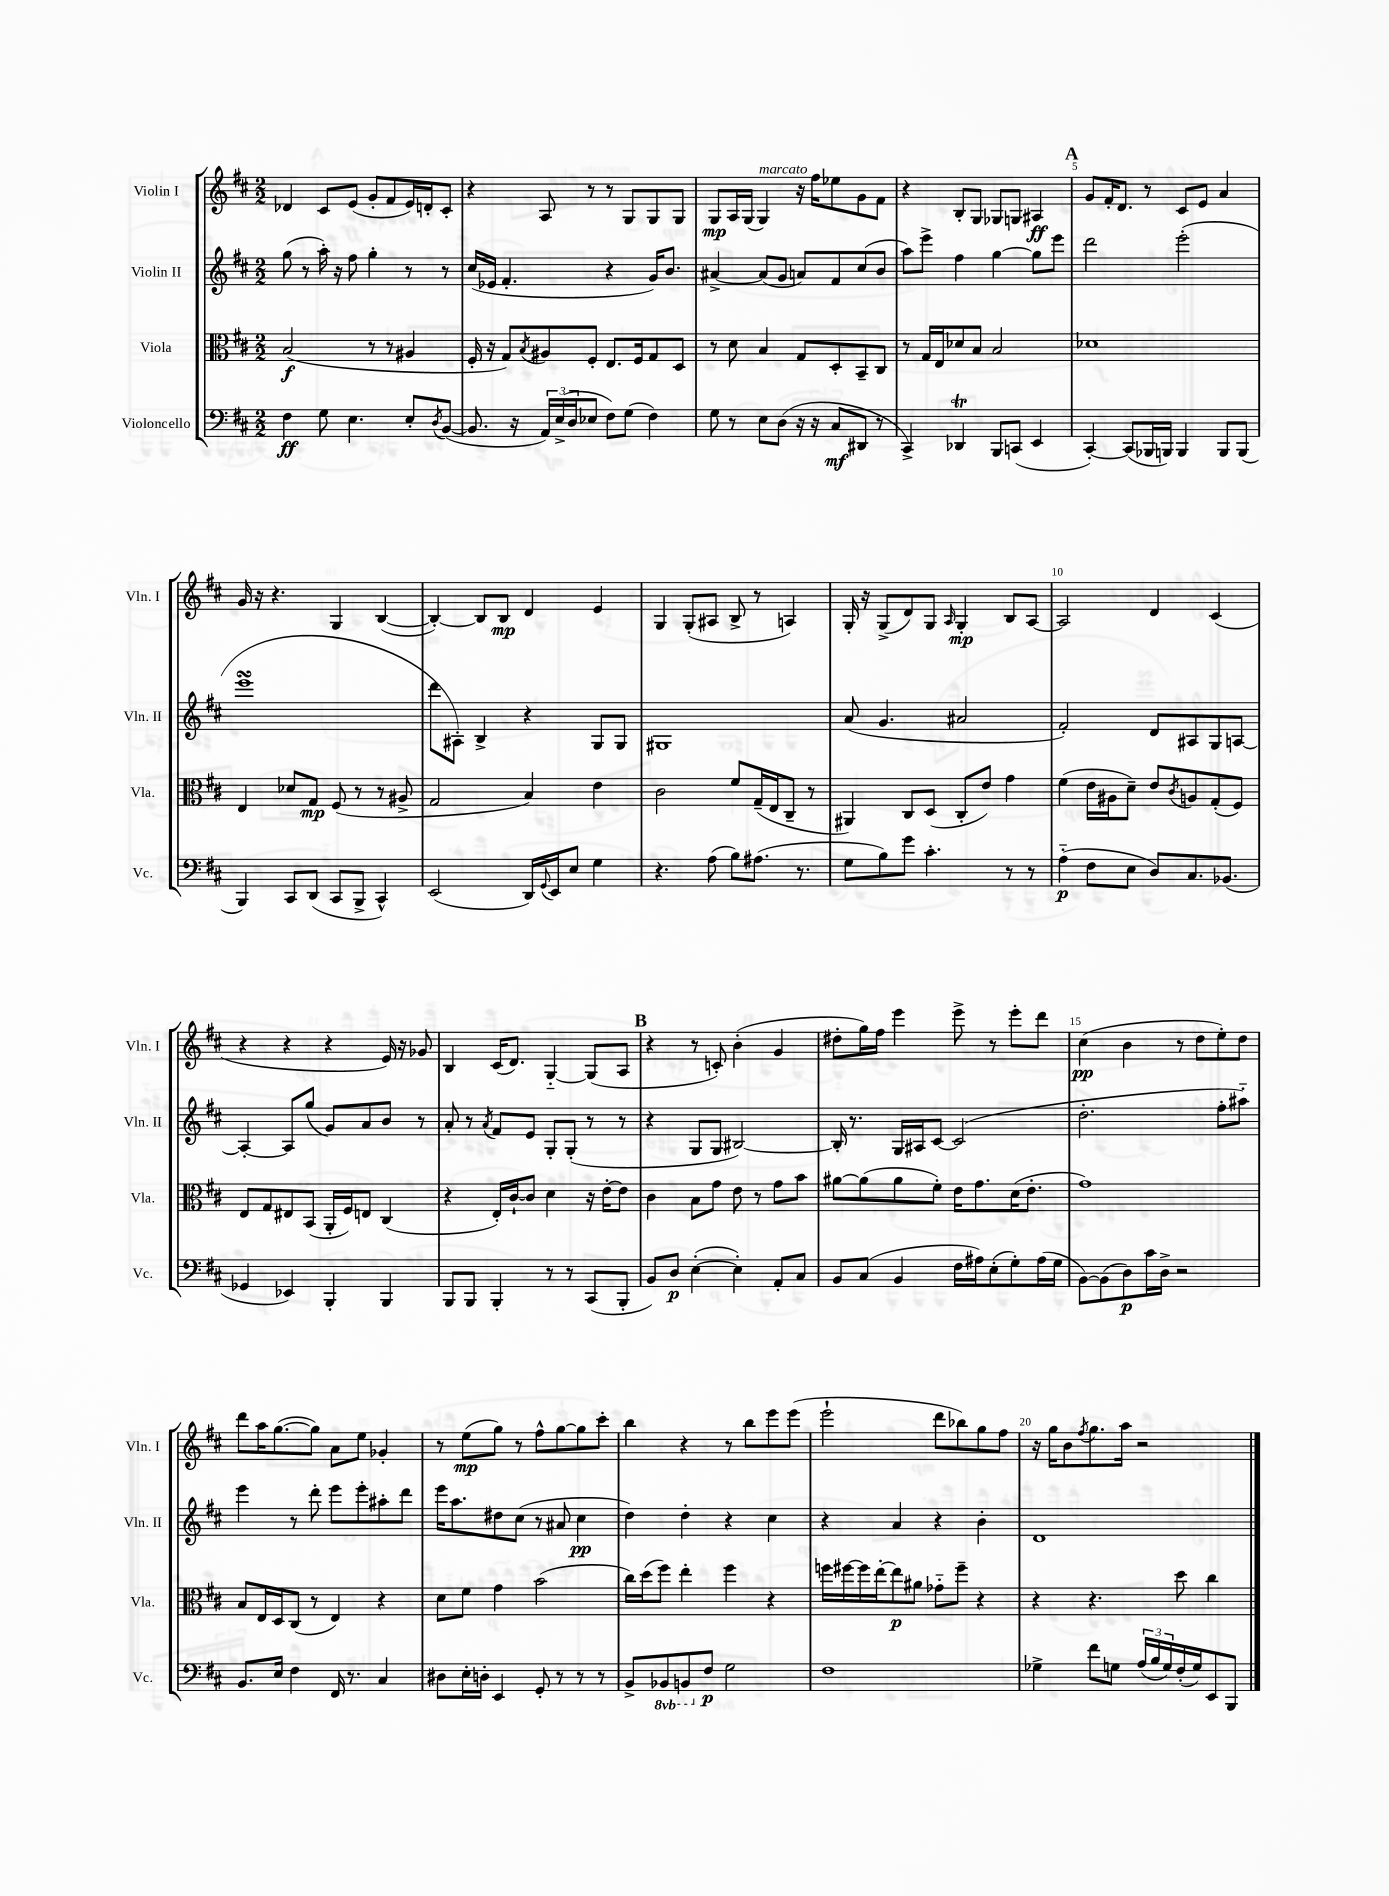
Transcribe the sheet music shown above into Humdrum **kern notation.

**kern	**kern	**kern	**kern
*staff4	*staff3	*staff2	*staff1
*clefF4	*clefC3	*clefG2	*clefG2
*k[f#c#]	*k[f#c#]	*k[f#c#]	*k[f#c#]
*M2/2	*M2/2	*M2/2	*M2/2
4F#\	(2B/	(8gg\	4d-/
.	.	8r	.
8G\	.	16aa'\)	8c#/L
.	.	16r	.
4.E\	.	8ff#\	(8e/J
.	8r	4gg'\	8g'/L
.	8r	.	8f#/
8E'/L	4A#/	8r	16e/L)
.	.	.	16d'/J
8qD/	.	.	.
([8BB/J	.	8r	8c#'/J
=	=	=	=
8.BB/]	16F#'/	(16cc#/LL	4r
.	16r	16e-/JJ	.
.	8G/L)	4.f#'/	.
16r	.	.	.
.	8qB/	.	.
24AA/LL)	8A#/	.	8A/
(24E^/	.	.	.
24D/J	.	.	.
8E-/J	8F#'/J	.	8r
8F#\L)	8.E/L	4r	8r
(8G\J	.	.	8G/L
.	16F#/k	.	.
4F#\)	8G/	16g/LK)	8G/
.	.	8.b/J	.
.	8D/J	.	8G/J
=	=	=	=
8G\	8r	[4a#^/	8G/L
8r	8d\	.	16A/L
.	.	.	(16G/JJ
8E\L	4B/	(8a#/]L	4G/)
(8D\J	.	8g/J	.
16r	8G/L	8a/L)	16r
16r	.	.	16ff#\LK
8C#/L	8D'/	8f#/	8ee-\
8DD#/J	8BB~/	(8cc#/	8g\
8r	8C#/J	8b/J	8f#\J
=	=	=	=
4CC#^/)	8r	8aa\L)	4r
.	16G/LL	8eee^\J	.
.	16E/J	.	.
4DD-/	8d-/	4ff#\	8B'/L
.	8B/J	.	8G/J
8BBB/L	2B/	[4gg\	8G-/L
(8CC/J	.	.	8G/J
4EE/	.	8gg\]L	4A#/
.	.	8eee\J	.
=	=	=	=
[4CC#'/)	1d-	2ddd\	8g/L
.	.	.	16f#'/K
.	.	.	8.d/J
(8CC#/]L	.	.	.
16BBB-/L	.	.	8r
16BBB/JJ)	.	.	.
4BBB/	.	(2eee'\	8c#/L
.	.	.	8e/J
8BBB/L	.	.	4a/
(8BBB/J	.	.	.
=	=	=	=
4BBB/)	4E/	1eee	16g/
.	.	.	16r
.	.	.	4.r
8CC#/L	8d-/L	.	.
(8DD/J	8G/J	.	.
8CC#/L	(8F#/	.	4G/
8BBB^/J	8r	.	.
4CC#^^/)	8r	.	([4B/
.	8A#^/	.	.
=	=	=	=
(2EE/	2G/	8ddd\L	4B'/_)
.	.	8A#'\J)	.
.	.	4B^/	8B/]L
.	.	.	8B/J
16DD/LL)	4B/)	4r	4d/
8qqGG/	.	.	.
16EE/J	.	.	.
8E/J	.	.	.
4G\	4e\	8G/L	4e/
.	.	8G/J	.
=	=	=	=
4.r	2c#\	1G#	4G/
.	.	.	(8G'/L
(8A\	.	.	8A#/J
8B\L)	8f#/L	.	8B^/
(8.A#\J	(16G~/L	.	8r
.	16E/J	.	.
.	8C#~/J	.	4A/)
8.r	.	.	.
.	8r	.	.
=	=	=	=
8G\L	4AA#/)	(8a/	16G'/
.	.	.	16r
8B\)	.	4.g/	(8G^/L
8g\J	8C#/L	.	8d/)
4.c#'\	(8D/J	.	8G/J
.	.	.	16qqA/
.	8C#'/L	2a#/	4G'/
.	8e/J)	.	.
8r	4g\	.	8B/L
8r	.	.	[8A/J
=	=	=	=
(4A'~\	(4f#\	2f#'/)	2A/]
8F#\L	16e\LL	.	.
.	16A#\J	.	.
8E\J	8d~\J)	.	.
8D/L)	8e/L	8d/L	4d/
.	8qc#/	.	.
8.C#/	8A/	8A#/	.
.	(8G'/	8G/	(4c#/
(8.BB-/J	.	.	.
.	8F#/J)	[8A/J	.
=	=	=	=
4GG-/	8E/L	4A'/_	4r
.	8G/	.	.
4EE-/)	8E#/	8A/]L	4r
.	(8BB/J	(8gg/J	.
4BBB'/	16AA'/LL	8g/L)	4r
.	16F#/J)	.	.
.	8E/J	8a/	.
4BBB/	(4C#/	8b/J	16e/)
.	.	.	16r
.	.	8r	8g-/
=	=	=	=
8BBB/L	4r	8a'/	4B/
8BBB/J	.	8r	.
.	.	8qa/	.
4BBB'/	16E'/LL)	8f#/L	(16c#/LK
.	[16c#`/J	.	8.d/J)
.	8c#/]J	8e/J	.
8r	4d\	8G'/L	[4G'~/
8r	.	(8G'/J	.
(8CC#/L	16r	8r	(8G/]L
.	[16e'\LK	.	.
8BBB'/J	8e\]J	8r	8A/J
=	=	=	=
8BB/L)	4c#\	4r	4r
8D/J	.	.	.
([4E'\	8B\L	8G/L	8r
.	8g\J	8G/J	8c'/)
4E'\])	8e\	[2B#/)	(4b'\
.	8r	.	.
8AA'/L	8g\L	.	4g/
8C#/J	8b\J	.	.
=	=	=	=
8BB/L	[8a#\L	16B#'/]	8dd#'\L
.	.	8.r	.
(8C#/J	(8a#\]	.	16gg\L)
.	.	.	16ff#\JJ
4BB/	8a#\	16G/LL	4eee\
.	.	16A#/J	.
.	8f#'\J)	[8c#/J	.
16F#\LL	16e\LK	(2c#/]	8eee^\
16A#\J)	8.g\	.	.
(8E'\	.	.	8r
8G'\)	(16d\K	.	8eee'\L
.	8.e'\J	.	.
(16A#\L	.	.	8ddd\J
16G\JJ	.	.	.
=	=	=	=
[8BB\L)	1g)	2.dd'\	(4cc#\
(8BB\]	.	.	.
8D\)	.	.	4b\
16c#\L	.	.	.
16D^\JJ	.	.	.
2r	.	.	8r
.	.	.	8dd\L
.	.	8ff#'\L	8ee'\)
.	.	8aa#'~\J)	8dd\J
=	=	=	=
8.BB/L	8B/L	4eee\	8ddd\L
.	16E/L	.	16aa\K
16E/Jk	16D/J	.	([8.gg\
4F#\	(8C#/J	8r	.
.	8r	8ddd'\	8gg\]J)
16FF#/	4E/)	8eee\L	8a\L
8.r	.	.	.
.	.	8eee'\	8ee\J
4C#/	4r	8aa#'\	4g-'/
.	.	8ddd\J	.
=	=	=	=
8D#\L	8d\L	16eee\LK	8r
.	.	8.aa\	.
16E'\L	8f#\J	.	(8ee\L
16D'\JJ	.	.	.
4EE/	4g\	8dd#\	8gg\J)
.	.	(8cc#\J	8r
8GG'/	(2b\	8r	8ff#^^\L
8r	.	8a#/	[8gg\
8r	.	4cc#\	8gg\]
8r	.	.	8ccc#'\J
=	=	=	=
8BB^/L	16cc#\LL)	4dd\)	4bb\
.	(16dd\J	.	.
8BBB-/	8ff#\J)	.	.
8BBB/	4ee'\	4dd'\	4r
8F#/J	.	.	.
2G\	4ff#\	4r	8r
.	.	.	8bb\L
.	4r	4cc#\	8eee\
.	.	.	(8eee\J
=	=	=	=
1F#	16ff\LL	4r	2eee`\
.	[16ff#\	.	.
.	16ff#\]	.	.
.	[16ee'\J	.	.
.	8ee\]	4a/	.
.	8a#\J	.	.
.	8g-'~\L	4r	8ddd\L
.	8ff#~\J	.	8bb-\)
.	4r	4b'\	8gg\
.	.	.	8ff#\J
=	=	=	=
4G-^\	4r	1d	16r
.	.	.	16gg\LK
.	.	.	8b\
.	.	.	8qff#/
8f#\L	4.r	.	8.gg\
8G\J	.	.	.
.	.	.	16aa\Jk
(24A/LL	.	.	2r
24B/	.	.	.
24G/)	.	.	.
(16F#'/	8dd\	.	.
16G/J)	.	.	.
8EE/	4cc#\	.	.
8BBB/J	.	.	.
==	==	==	==
*-	*-	*-	*-
